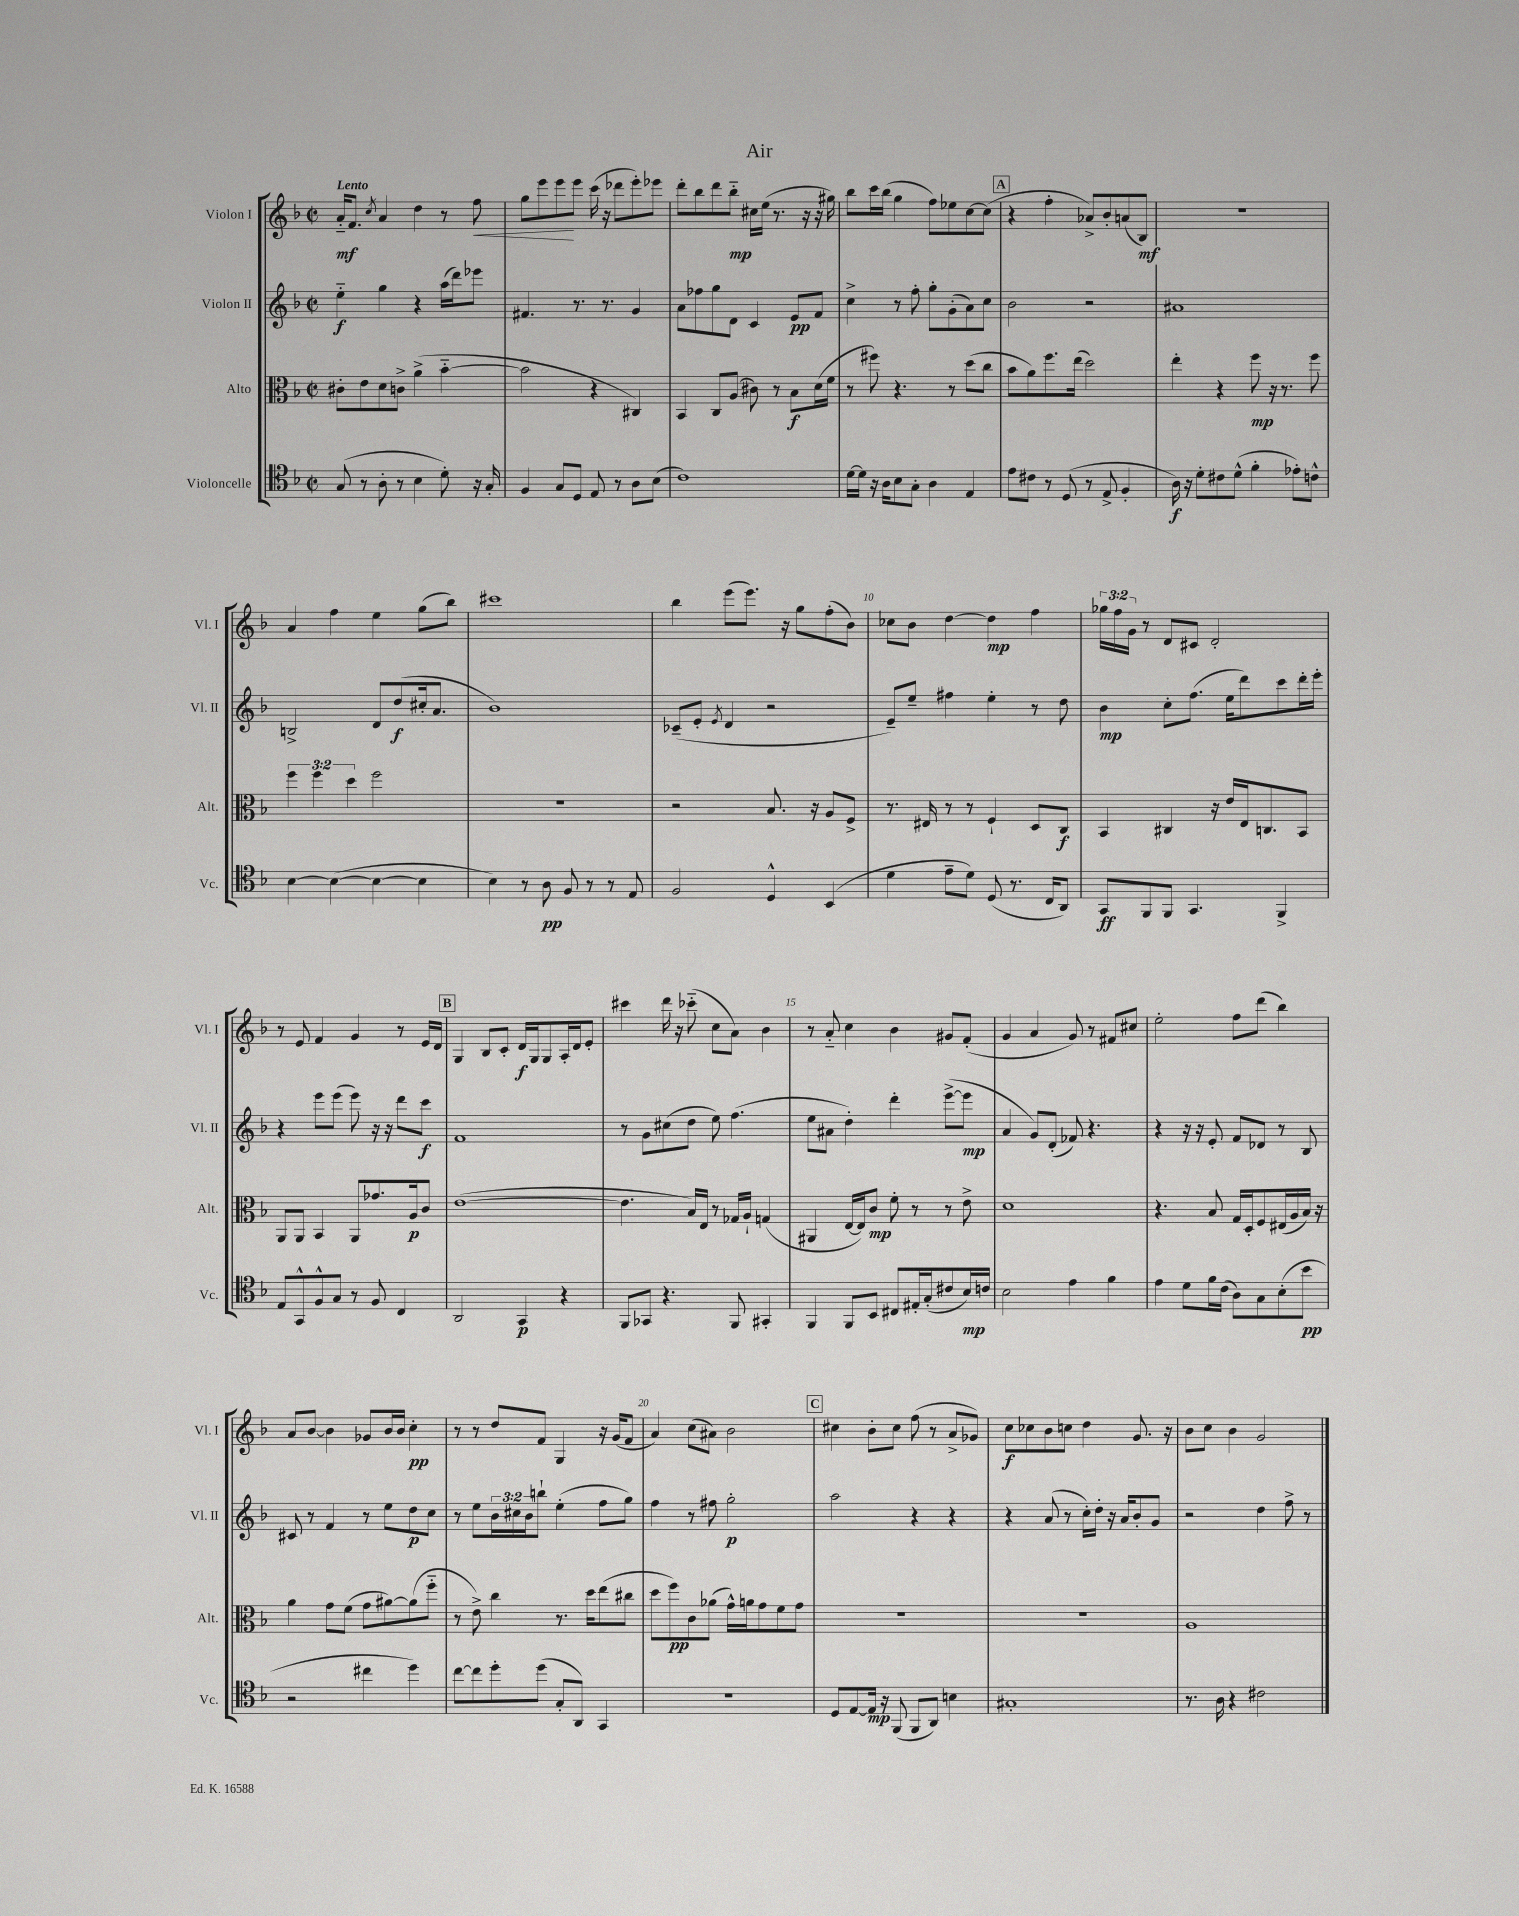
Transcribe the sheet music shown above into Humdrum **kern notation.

**kern	**kern	**kern	**kern
*staff4	*staff3	*staff2	*staff1
*clefC4	*clefC3	*clefG2	*clefG2
*k[b-]	*k[b-]	*k[b-]	*k[b-]
*M2/2	*M2/2	*M2/2	*M2/2
*met(c|)	*met(c|)	*met(c|)	*met(c|)
(8G	8c#'	4ee'~	16a'~
.	.	.	8.f
8r	8e	.	.
.	.	.	8qcc
8A'	8d	4gg	4a
8r	8c^	.	.
4B-	(4a^	4r	4dd
8d')	[4b-'~	(16aa	8r
.	.	16ddd)	.
16r	.	8eee-	8ff
16G'	.	.	.
=	=	=	=
4F	2b-]	4.f#	8gg
.	.	.	8eee
8G	.	.	8eee
8D	.	8.r	8eee
8E	4r	.	(16ccc
.	.	8.r	16r
8r	.	.	8ddd-
8A	4C#)	4g	8eee')
(8B-	.	.	8eee-
=	=	=	=
1c)	4BB-	8a	8ddd'
.	.	8ff-	8bb-
.	8C	8gg	8ddd
.	(8A	8d	8bb-'~
.	8c#)	4c	16cc#
.	.	.	(16ee
.	8r	.	8.r
.	8B-	8e	.
.	.	.	16r
.	(16d	8f	16r
.	16f	.	16gg#)
=	=	=	=
[16d	8r	4cc^	8bb-
16d]	.	.	.
16r	8ff#)	.	16ccc
16A	.	.	(16bb-
8B-	4.r	8r	4gg
8G'	.	8ff'	.
4A	.	8gg'	8ff)
.	8r	(8g'	8ee-
4E	(8dd	8a)	[8cc
.	8cc	8cc	(8cc]
=	=	=	=
8e	8b-	2b-	4r
8c#	8a)	.	.
8r	8.ff	.	4ff'
(8D	.	.	.
.	(16ee	.	.
8r	2dd)	2r	8a-^)
8E^	.	.	8b-'
4F'	.	.	(8a
.	.	.	8B-)
=	=	=	=
16A)	4ee'	1a#	1r
16r	.	.	.
8d'	.	.	.
8c#	4r	.	.
(8d^^	.	.	.
4f'	8ff	.	.
.	16r	.	.
.	8.r	.	.
8e-')	.	.	.
8c^^	8ff	.	.
=	=	=	=
[4B-	6ff	2B^	4a
.	6ff	.	.
(4B-_	.	.	4ff
.	6dd	.	.
4B-_	2ff	8d	4ee
.	.	(8dd	.
4B-]	.	16cc#'	(8gg
.	.	8.a	.
.	.	.	8bb-)
=	=	=	=
4B-)	1r	1b-)	1ccc#
8r	.	.	.
8A	.	.	.
8F	.	.	.
8r	.	.	.
8r	.	.	.
8E	.	.	.
=	=	=	=
2F	2r	(8c-~	4bb-
.	.	8e'	.
.	.	8qe	.
.	.	4d	(8eee
.	.	.	8.eee)
4D^^	8.B-	2r	.
.	.	.	16r
.	.	.	8gg
.	16r	.	.
(4BB-	8A	.	(8ff'
.	8F^	.	8b-)
=	=	=	=
4d	8.r	8e~)	8cc-
.	.	8ee~	8b-
.	16E#	.	.
8e~	8r	4ff#	[4dd
8d)	8r	.	.
(8D	4F`	4ee'	4dd]
8.r	.	.	.
.	8D	8r	4ff
16C	.	.	.
8AA)	8C	8dd	.
=	=	=	=
8GG	4BB-	4b-	24gg-
.	.	.	24ff
.	.	.	24g
8FF	.	.	8r
8FF	4C#	8cc'	8d
4.GG	.	(8.ff	8c#
.	16r	.	2d'
.	16e	16ee	.
.	16E	8ddd)	.
.	8.C	.	.
4FF^	.	8ccc	.
.	8BB-	16ddd'	.
.	.	16eee'	.
=	=	=	=
8E	8AA	4r	8r
8GG^^	8AA	.	8e
8F^^	4BB-	8eee	4f
8G	.	(8eee	.
8r	8AA	8eee)	4g
8F	8.g-	16r	.
.	.	16r	.
4C	.	8ddd	8r
.	16A	.	.
.	8c	8ccc	16e
.	.	.	16d
=	=	=	=
2AA	([1e	1f	4G
.	.	.	8B-
.	.	.	8c'
4GG	.	.	16d
.	.	.	16G
.	.	.	8G
4r	.	.	16A'
.	.	.	16d
.	.	.	8e'
=	=	=	=
8FF	4.e]	8r	4ccc#
8GG-	.	8g	.
4.r	.	(8cc#	16ddd
.	.	.	16r
.	16B-)	8dd	(8ccc-'~
.	16E	.	.
.	8r	8ee)	8cc
8FF	16G-	(4.ff	8a)
.	16A`	.	.
4GG#'	(4G	.	4b-
=	=	=	=
4FF	4AA#	8ee	8r
.	.	8a#	8a'~
8FF	[16E	4dd')	4cc
.	16E])	.	.
8BB-	8c	.	.
8C#	8f'	4ddd'	4b-
16E#'	8r	.	.
(16G'	.	.	.
8c#	8r	([8eee^	8g#
16B-)	8e^	8eee]	(8f'
16c	.	.	.
=	=	=	=
2B-	1d	4a	4g
.	.	8g)	4a
.	.	(8d'	.
4e	.	8f-)	8g)
.	.	4.r	8r
4f	.	.	8f#
.	.	.	8cc#
=	=	=	=
4e	4.r	4r	2ee'
8d	.	16r	.
.	.	16r	.
16f	8B-	8e'	.
(16c	.	.	.
8A)	16G	8f	8ff
.	16D'	.	.
8G	8F	8d-	(8ddd
(8B-'	(16E#	8r	4bb-)
.	16A	.	.
8b-	16B-)	8B-	.
.	16r	.	.
=	=	=	=
2r	4a	8c#	8a
.	.	8r	[8b-
.	8g	4f	4b-]
.	(8f	.	.
4cc#	8g	8r	8g-
.	[8a#)	8ee	16b-
.	.	.	16b-
4dd)	(8a#]	8dd	4cc'
.	8ff'~	8cc	.
=	=	=	=
[8cc	8r	8r	8r
8cc]	8e^)	8ee	8r
8dd'	4cc	24b-	8dd
.	.	24cc#	.
.	.	24b-	.
(8dd	.	8bb`	8f
8G'	8.r	(4ee'	4G
8AA)	.	.	.
.	16dd	.	.
4GG	(8ee	8ff	16r
.	.	.	(16g
.	8cc#	8gg)	8f
=	=	=	=
1r	8dd	4ff	4a)
.	8ff)	.	.
.	8c	8r	(8cc
.	(8a-	8ff#	8a#)
.	16g^^)	2gg'	2b-
.	16a	.	.
.	8g	.	.
.	8f	.	.
.	8g	.	.
=	=	=	=
8D	1r	2aa	4cc#
[8E	.	.	.
16E]	.	.	8b-'
16r	.	.	.
(8FF	.	.	8cc#
8FF	.	4r	(8ff
8AA)	.	.	8r
4B	.	4r	8a^
.	.	.	8g-)
=	=	=	=
1G#'	1r	4r	8cc
.	.	.	8cc-
.	.	(8a	8b-
.	.	8r	8cc
.	.	16cc')	4dd
.	.	16dd'	.
.	.	16r	.
.	.	16a	.
.	.	8b-'	8.g
.	.	8g	.
.	.	.	16r
=	=	=	=
8.r	1A	2r	8b-
.	.	.	8cc
16A	.	.	.
4r	.	.	4b-
2c#	.	4dd	2g
.	.	8ff^	.
.	.	8r	.
==	==	==	==
*-	*-	*-	*-
